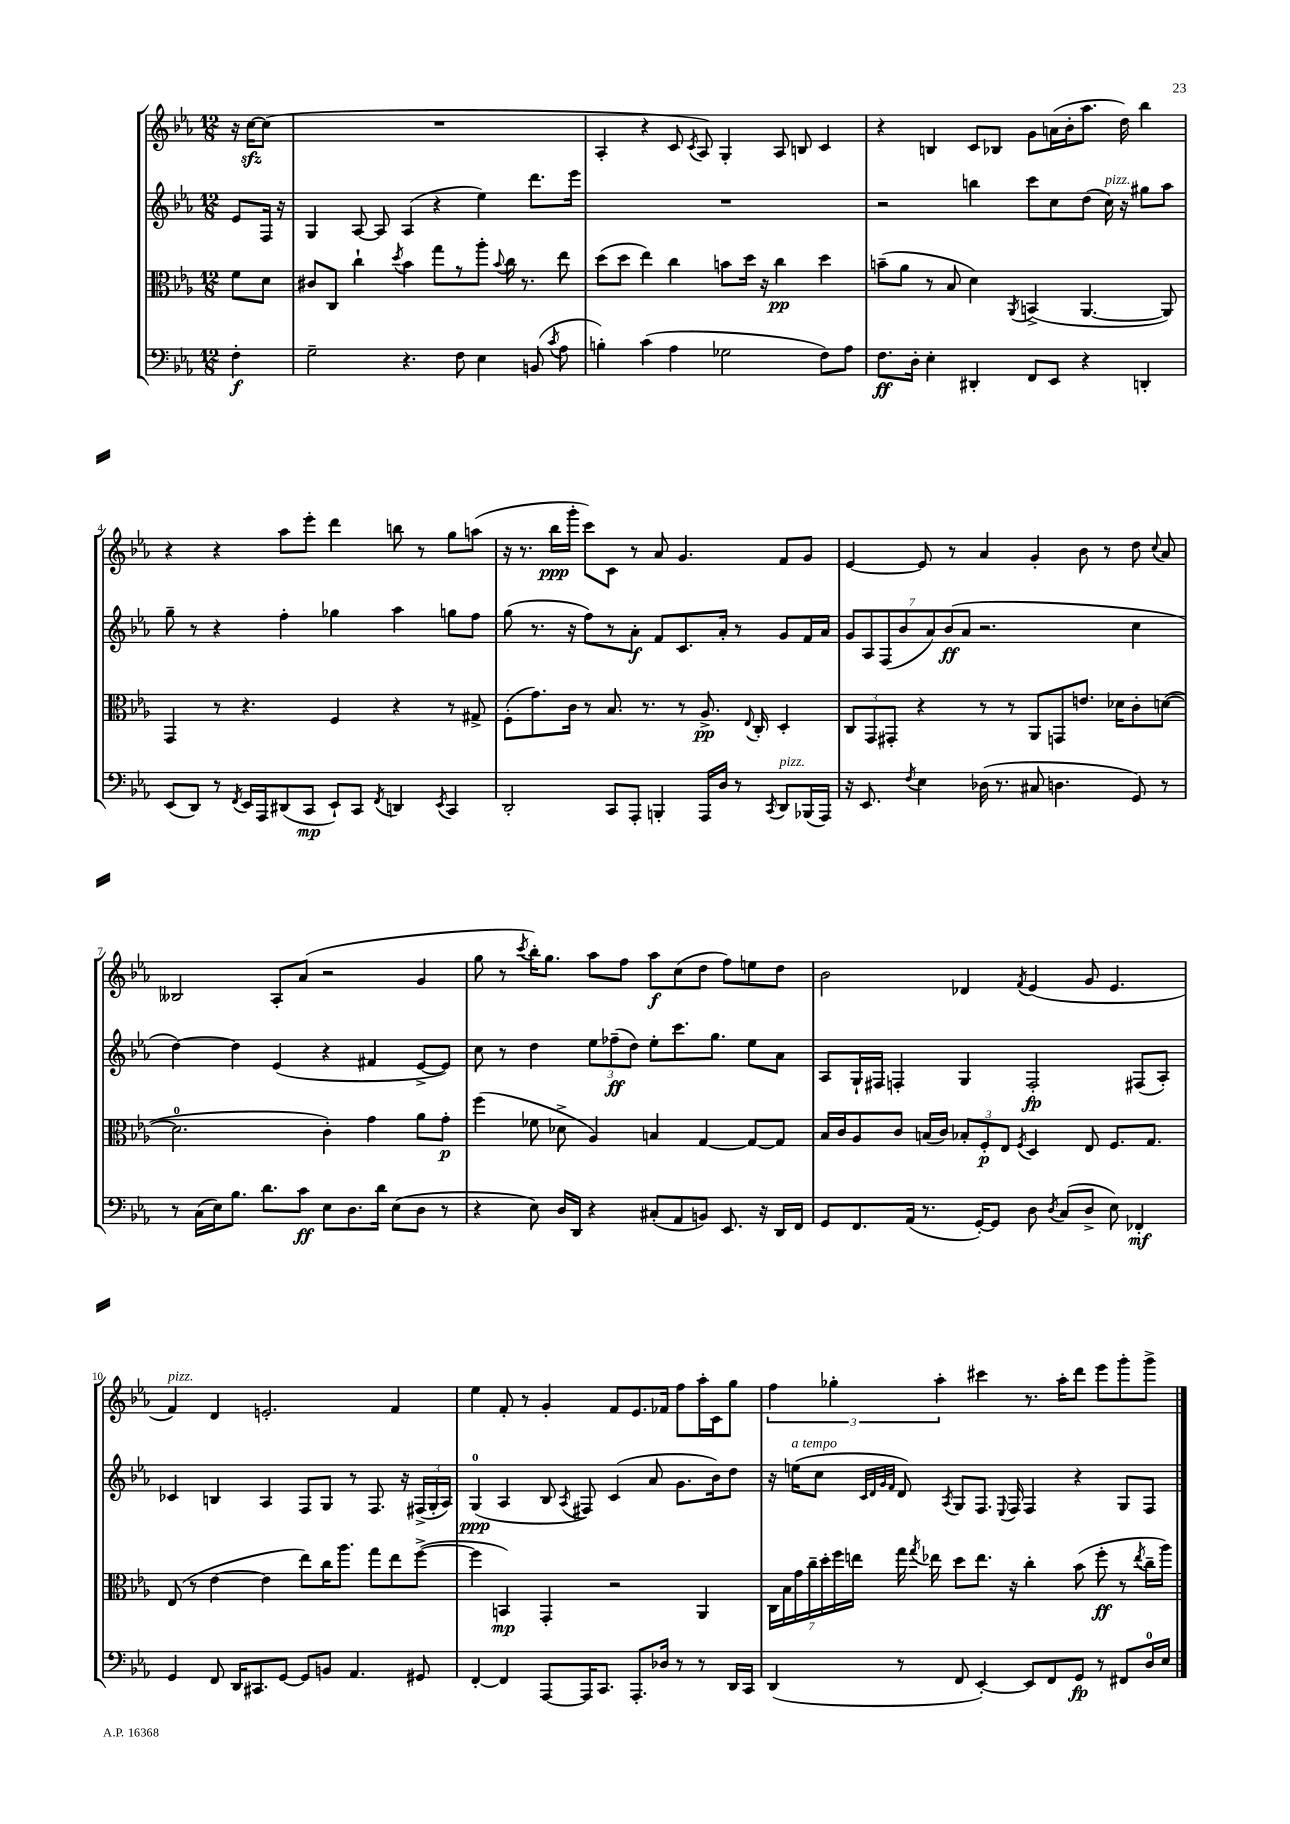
<<
\new StaffGroup <<
\new Staff = "s0" {
    \clef treble \key ees \major \numericTimeSignature \time 12/8 \partial 4
    \autoBeamOff r16 c''16[~\sfz c''8]( |
    R1. |
    aes4-. r4 c'8 \acciaccatura { c'8 } aes8) g4-. aes8 b8 c'4 |
    r4 b4 c'8[ bes8] g'8[ a'16( bes'16-. aes''8.] d''16) bes''4 |
    r4 r4 aes''8[ ees'''8]-. d'''4 b''8 r8 g''8[ a''8]( |
    r16 r8. bes''16[\ppp g'''16]-. c'''8[) c'8] r8 aes'8 g'4. f'8[ g'8] |
    ees'4~ ees'8 r8 aes'4 g'4-. bes'8 r8 d''8 \appoggiatura { c''8 } aes'8 |
    beses2 aes8[-. aes'8]( r2 g'4 |
    g''8 r8 \acciaccatura { c'''8 } bes''16[-.) g''8.] aes''8[ f''8] aes''8[\f c''8( d''8] f''8[) e''8 d''8] |
    bes'2 des'4 \acciaccatura { f'8 } ees'4( g'8 ees'4. |
    f'4^\markup { \italic "pizz." }) d'4 e'2.-. f'4 |
    ees''4 f'8-. r8 g'4-. f'8[ ees'8. fes'16] f''8[ aes''16-. c'16 g''8] |
    \tuplet 3/2 { f''4 ges''4-. aes''4-. } cis'''4 r8. aes''16[-. d'''8] ees'''8[ g'''8-. g'''8]-> \bar "|." |
}
\new Staff = "s1" {
    \clef treble \key ees \major \numericTimeSignature \time 12/8 \partial 4
    \autoBeamOff ees'8[ f16] r16 |
    g4 aes8~ aes8 aes4( r4 ees''4) d'''8.[ ees'''16] |
    R1. |
    r2 b''4 c'''8[ c''8 d''8]( c''16^\markup { \italic "pizz." }) r16 gis''8[ aes''8] |
    g''8-- r8 r4 f''4-. ges''4 aes''4 g''8[ f''8] |
    g''8( r8. r16 f''8[) r8 aes'8]-.\f f'8[ c'8. aes'16]-. r8 g'8[ f'16 aes'16] |
    \tuplet 7/4 { g'8[ aes8 f8( bes'8 aes'8) bes'8\ff( aes'8] } r2. c''4 |
    d''4~) d''4 ees'4( r4 fis'4 ees'8[~-> ees'8]) |
    c''8 r8 d''4 \tuplet 3/2 { ees''8[ fes''8--\ff( d''8]) } ees''8[-. c'''8. g''8.] ees''8[ aes'8] |
    aes8[ g16-! fis16] f4-. g4 f2-.\fp fis8[( aes8]-.) |
    ces'4 b4 aes4 f8[ g8] r8 f8. r16 \tuplet 3/2 { fis16[->( g16-. aes16]) } |
    g4-0\ppp( aes4 bes8 \acciaccatura { aes8 } fis8) c'4( aes'8 g'8.[ bes'16) d''8] |
    r16 e''16[^\markup { \italic "a tempo" }( c''8] \grace { c'32[ d'32 g'32 f'32] } d'8) \acciaccatura { aes8 } g8[ f8.] \appoggiatura { ees8 } f16 f4 r4 g8[ f8] \bar "|." |
}
\new Staff = "s2" {
    \clef alto \key ees \major \numericTimeSignature \time 12/8 \partial 4
    \autoBeamOff f'8[ d'8] |
    cis'8[ c8] c''4-! \acciaccatura { d''8 } bes'4 g''8[ r8 aes''8]-. \appoggiatura { bes'8 } c''16 r8. ees''8 |
    d''8[( d''8] ees''4) c''4 b'8[ d''16] r16 c''4\pp d''4 |
    b'8[--( aes'8] r8 bes8 d'4) \acciaccatura { aes,8 } b,4->( aes,4.~ aes,8) |
    g,4 r8 r4. f4 r4 r8 gis8-> |
    f8[-.( g'8.) c'16] r8 bes8. r8. r8 aes8.->\pp \appoggiatura { ees8 } c16-. d4-. |
    \tuplet 3/2 { c8[ g,8 gis,8]-. } r4 r8 r8 aes,8[ g,8 e'8.] des'16[ c'8-. d'8]~( |
    d'2.-0 c'4-.) g'4 aes'8[ g'8]-.\p |
    f''4( fes'8 des'8-> aes4) b4 g4~ g8[~ g8] |
    bes16[ c'16 aes8 c'8] b16[( c'16]) \tuplet 3/2 { bes8[-. f8-.\p ees8] } \acciaccatura { f8 } d4 ees8 f8.[ g8.] |
    ees8( r8 ees'4~ ees'4 ees''8[) c''16 aes''8.] g''8[ ees''8 f''8]~->( |
    f''4 b,4\mp) g,4-. r2 aes,4 |
    \tuplet 7/4 { c16[ bes16 g'16 c''16-- d''16-. f''16 e''16] } g''16 \acciaccatura { g''8 } ees''16 d''8[ ees''8.] r16 c''4-. bes'8( f''8-.\ff r8 \acciaccatura { ees''8 } c''16[-- aes''16]) \bar "|." |
}
\new Staff = "s3" {
    \clef bass \key ees \major \numericTimeSignature \time 12/8 \partial 4
    \autoBeamOff f4-.\f |
    g2-- r4. f8 ees4 b,8( \acciaccatura { c'8 } aes8 |
    b4-.) c'4( aes4 ges2 f8[) aes8] |
    f8.[\ff d16]-. ees4-. dis,4-. f,8[ ees,8] r4 d,4-. |
    ees,8[( d,8]) r8 \acciaccatura { f,8 } ees,16[ aes,,16 dis,8( c,8]\mp ees,8[-!) c,8] \acciaccatura { f,8 } d,4 \acciaccatura { ees,8 } c,4 |
    d,2-. c,8[ aes,,8]-. b,,4-. aes,,16[ d16] r8 \acciaccatura { c,8 } d,8[^\markup { \italic "pizz." } bes,,16( aes,,16]) |
    r16 ees,8. \acciaccatura { f8 } ees4 des16( r8. cis8 d4. g,8) r8 |
    r8 c16[( ees16) bes8.] d'8.[ c'8]\ff ees8[ d8. d'16] ees8[( d8] r8 |
    r4 ees8) d16[ d,16] r4 cis8[-.( aes,8 b,8]) ees,8. r16 d,16[ f,16] |
    g,8[ f,8. aes,16]( r8. g,16[~-.) g,8] d8 \acciaccatura { d8 } c8[( d8]-> ees8) fes,4-.\mf |
    g,4 f,8 d,16[ cis,8. g,8]~ g,8[ b,8] aes,4. gis,8 |
    f,4~-. f,4 aes,,8[~ aes,,16 c,8.] aes,,8.[-. des16] r8 r8 d,16[ c,16] |
    d,4( r8 f,8 ees,4~-.) ees,8[ f,8 g,8]\fp r8 fis,8[ d16-0 ees16] \bar "|." |
}
>>
>>
